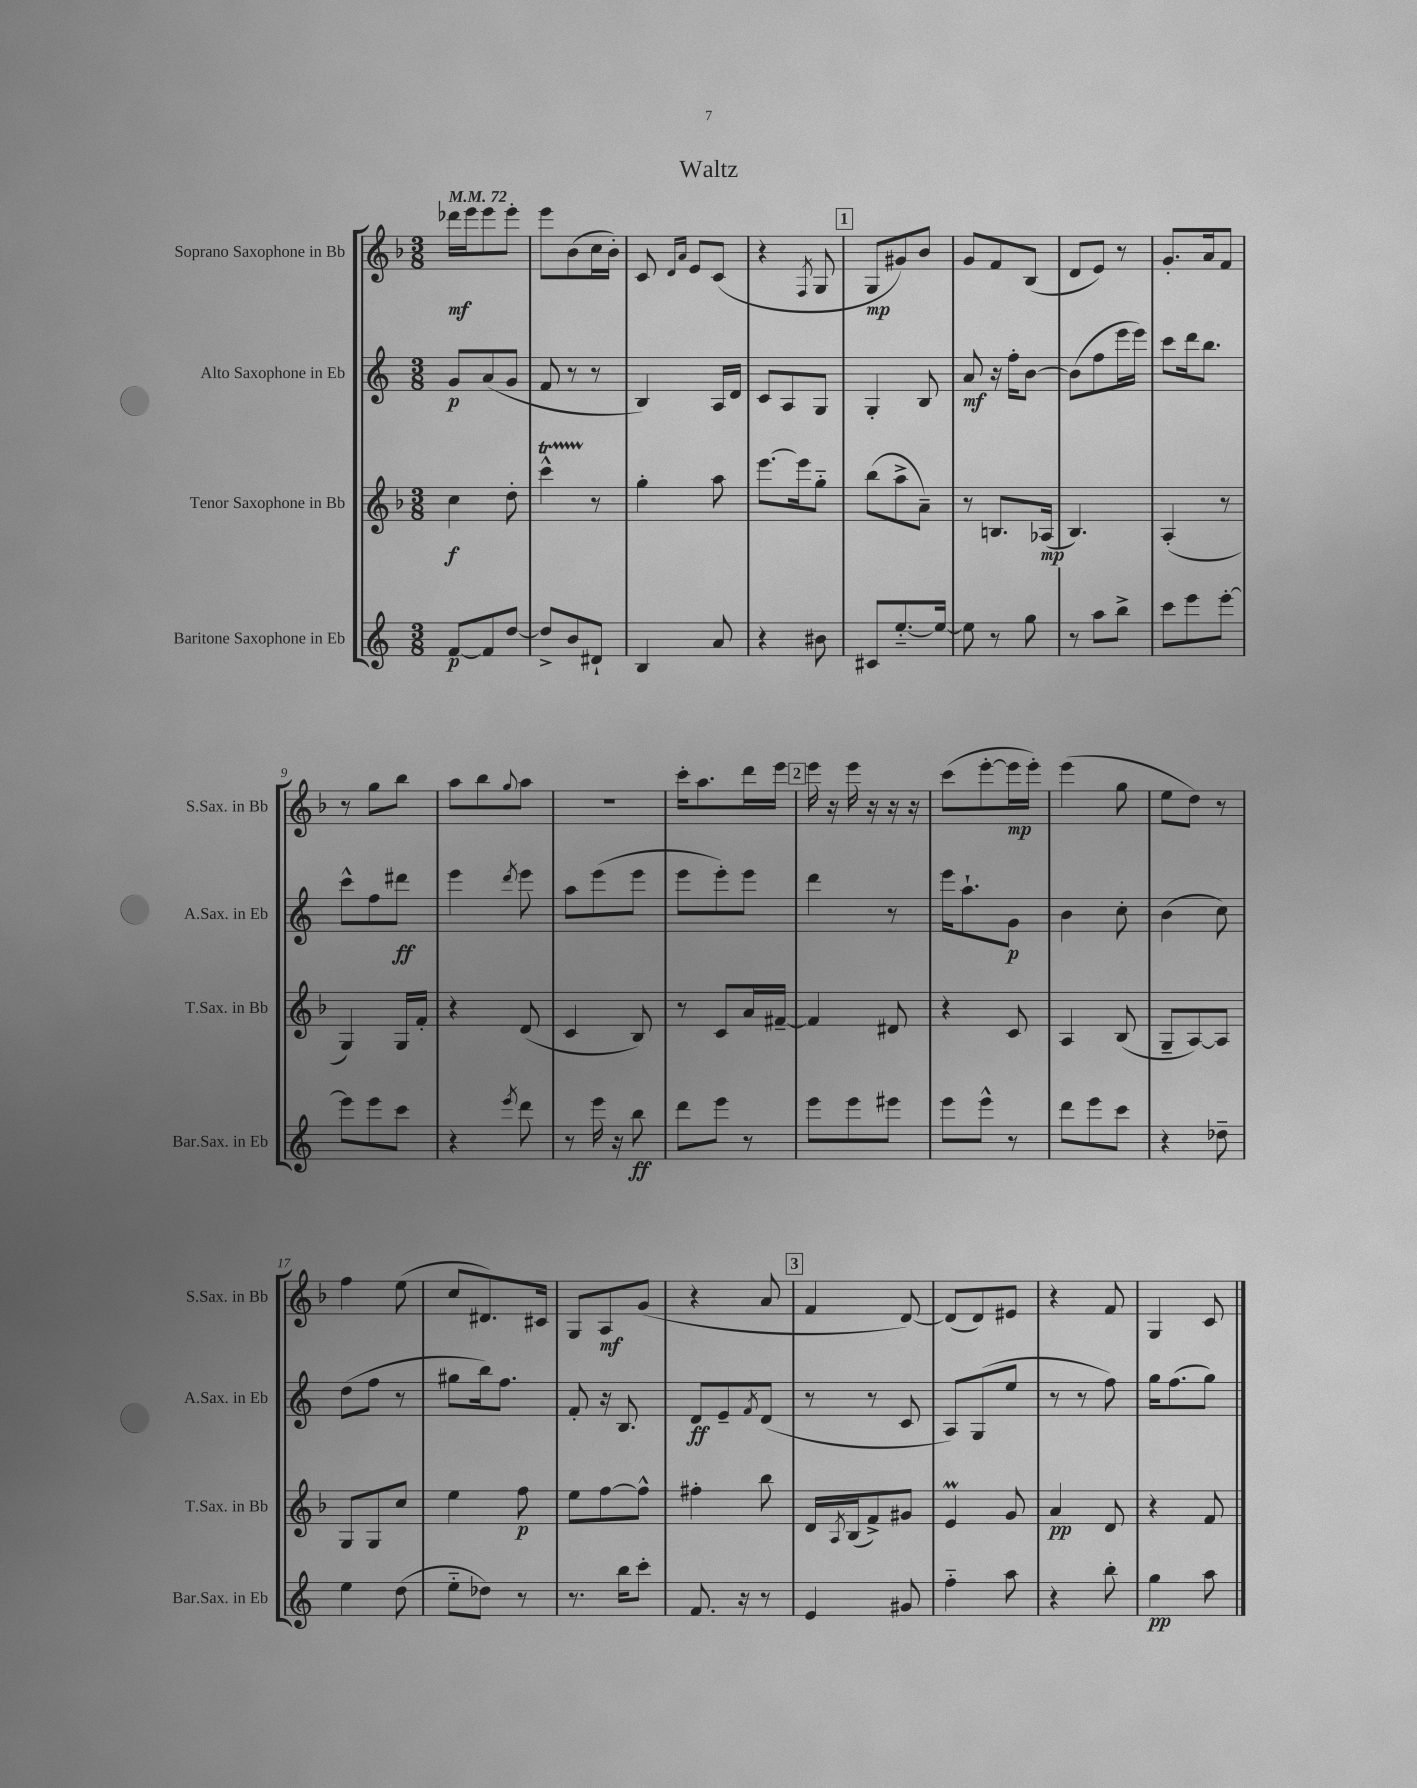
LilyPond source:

\header { title = "Waltz" }
<<
\new StaffGroup <<
\new Staff = "s0" \with { instrumentName = "Soprano Saxophone in Bb" shortInstrumentName = "S.Sax. in Bb" } {
    \clef treble \key f \major \numericTimeSignature \time 3/8 \tempo 4 = 72
    des'''16\mf e'''16 e'''8 e'''8-. |
    e'''8 bes'8( c''16 bes'16-.) |
    c'8 \grace { d'16 a'16 } e'8 c'8( |
    r4 \acciaccatura { f8 } g8 |
    \mark \markup { \box "1" } g8\mp gis'8) bes'8 |
    g'8 f'8 bes8( |
    d'8 e'8) r8 |
    g'8.-. a'16 f'8 |
    r8 g''8 bes''8 |
    a''8 bes''8 \appoggiatura { g''8 } a''8 |
    r4. |
    c'''16-. a''8. d'''16 e'''16 |
    \mark \markup { \box "2" } e'''16 r16 e'''16 r16 r16 r16 |
    c'''8( e'''8~-. e'''16\mp e'''16-.) |
    e'''4( g''8 |
    e''8 d''8) r8 |
    f''4 e''8( |
    c''8 dis'8.) cis'16 |
    g8 a8\mf g'8( |
    r4 a'8 |
    \mark \markup { \box "3" } f'4 d'8~) |
    d'8( d'8) eis'8 |
    r4 f'8 |
    g4 c'8 \bar "|." |
}
\new Staff = "s1" \with { instrumentName = "Alto Saxophone in Eb" shortInstrumentName = "A.Sax. in Eb" } {
    \clef treble \key c \major \numericTimeSignature \time 3/8
    g'8\p a'8( g'8 |
    f'8 r8 r8 |
    b4) a16 d'16 |
    c'8 a8 g8 |
    \mark \markup { \box "1" } g4-. b8 |
    a'8\mf r16 f''16-. b'8~ |
    b'8( f''8 e'''16 e'''16) |
    c'''8 d'''16 b''8. |
    c'''8-^ f''8 dis'''8\ff |
    e'''4 \acciaccatura { d'''8 } e'''8 |
    a''8 e'''8( e'''8 |
    e'''8 e'''8-.) e'''8 |
    \mark \markup { \box "2" } d'''4 r8 |
    e'''16 a''8.-! g'8\p |
    b'4 c''8-. |
    b'4( c''8) |
    d''8( f''8 r8 |
    gis''8 b''16) f''8. |
    f'8-. r16 b8. |
    d'8\ff e'8-- \acciaccatura { f'8 } d'8( |
    \mark \markup { \box "3" } r8 r8 c'8 |
    a8) g8( e''8 |
    r8 r8 f''8) |
    g''16 f''8.( g''8) \bar "|." |
}
\new Staff = "s2" \with { instrumentName = "Tenor Saxophone in Bb" shortInstrumentName = "T.Sax. in Bb" } {
    \clef treble \key f \major \numericTimeSignature \time 3/8
    c''4\f d''8-. |
    c'''4-^\startTrillSpan r8\stopTrillSpan |
    g''4-. a''8 |
    e'''8.~ e'''16 g''8-_ |
    \mark \markup { \box "1" } bes''8( a''8-> a'8--) |
    r8 b8. aes16\mp( |
    bes4.) |
    a4-.( r8 |
    g4) g16 f'16-. |
    r4 d'8( |
    c'4 bes8) |
    r8 c'8 a'16 fis'16~-- |
    \mark \markup { \box "2" } fis'4 dis'8 |
    r4 c'8 |
    a4 bes8( |
    g8-- a8~) a8 |
    g8 g8 c''8 |
    e''4 f''8\p |
    e''8 f''8~ f''8-^ |
    fis''4-. bes''8 |
    \mark \markup { \box "3" } d'16 \acciaccatura { a8 } bes16( f'8->) gis'8 |
    e'4\prall g'8 |
    a'4\pp d'8 |
    r4 f'8 \bar "|." |
}
\new Staff = "s3" \with { instrumentName = "Baritone Saxophone in Eb" shortInstrumentName = "Bar.Sax. in Eb" } {
    \clef treble \key c \major \numericTimeSignature \time 3/8
    f'8~\p f'8 d''8~ |
    d''8-> b'8 dis'8-! |
    b4 a'8 |
    r4 bis'8 |
    \mark \markup { \box "1" } cis'8 e''8.~-_ e''16~ |
    e''8 r8 g''8 |
    r8 a''8 b''8-> |
    c'''8 e'''8 e'''8~-. |
    e'''8 e'''8 c'''8 |
    r4 \acciaccatura { e'''8 } d'''8 |
    r8 e'''16 r16 b''8\ff |
    d'''8 e'''8 r8 |
    \mark \markup { \box "2" } e'''8 e'''8 eis'''8 |
    e'''8 e'''8-^ r8 |
    d'''8 e'''8 c'''8 |
    r4 des''8-- |
    e''4 d''8( |
    e''8-_ des''8) r8 |
    r8. b''16 c'''8-. |
    f'8. r16 r8 |
    \mark \markup { \box "3" } e'4 gis'8 |
    f''4-_ a''8 |
    r4 b''8-. |
    g''4\pp a''8 \bar "|." |
}
>>
>>
